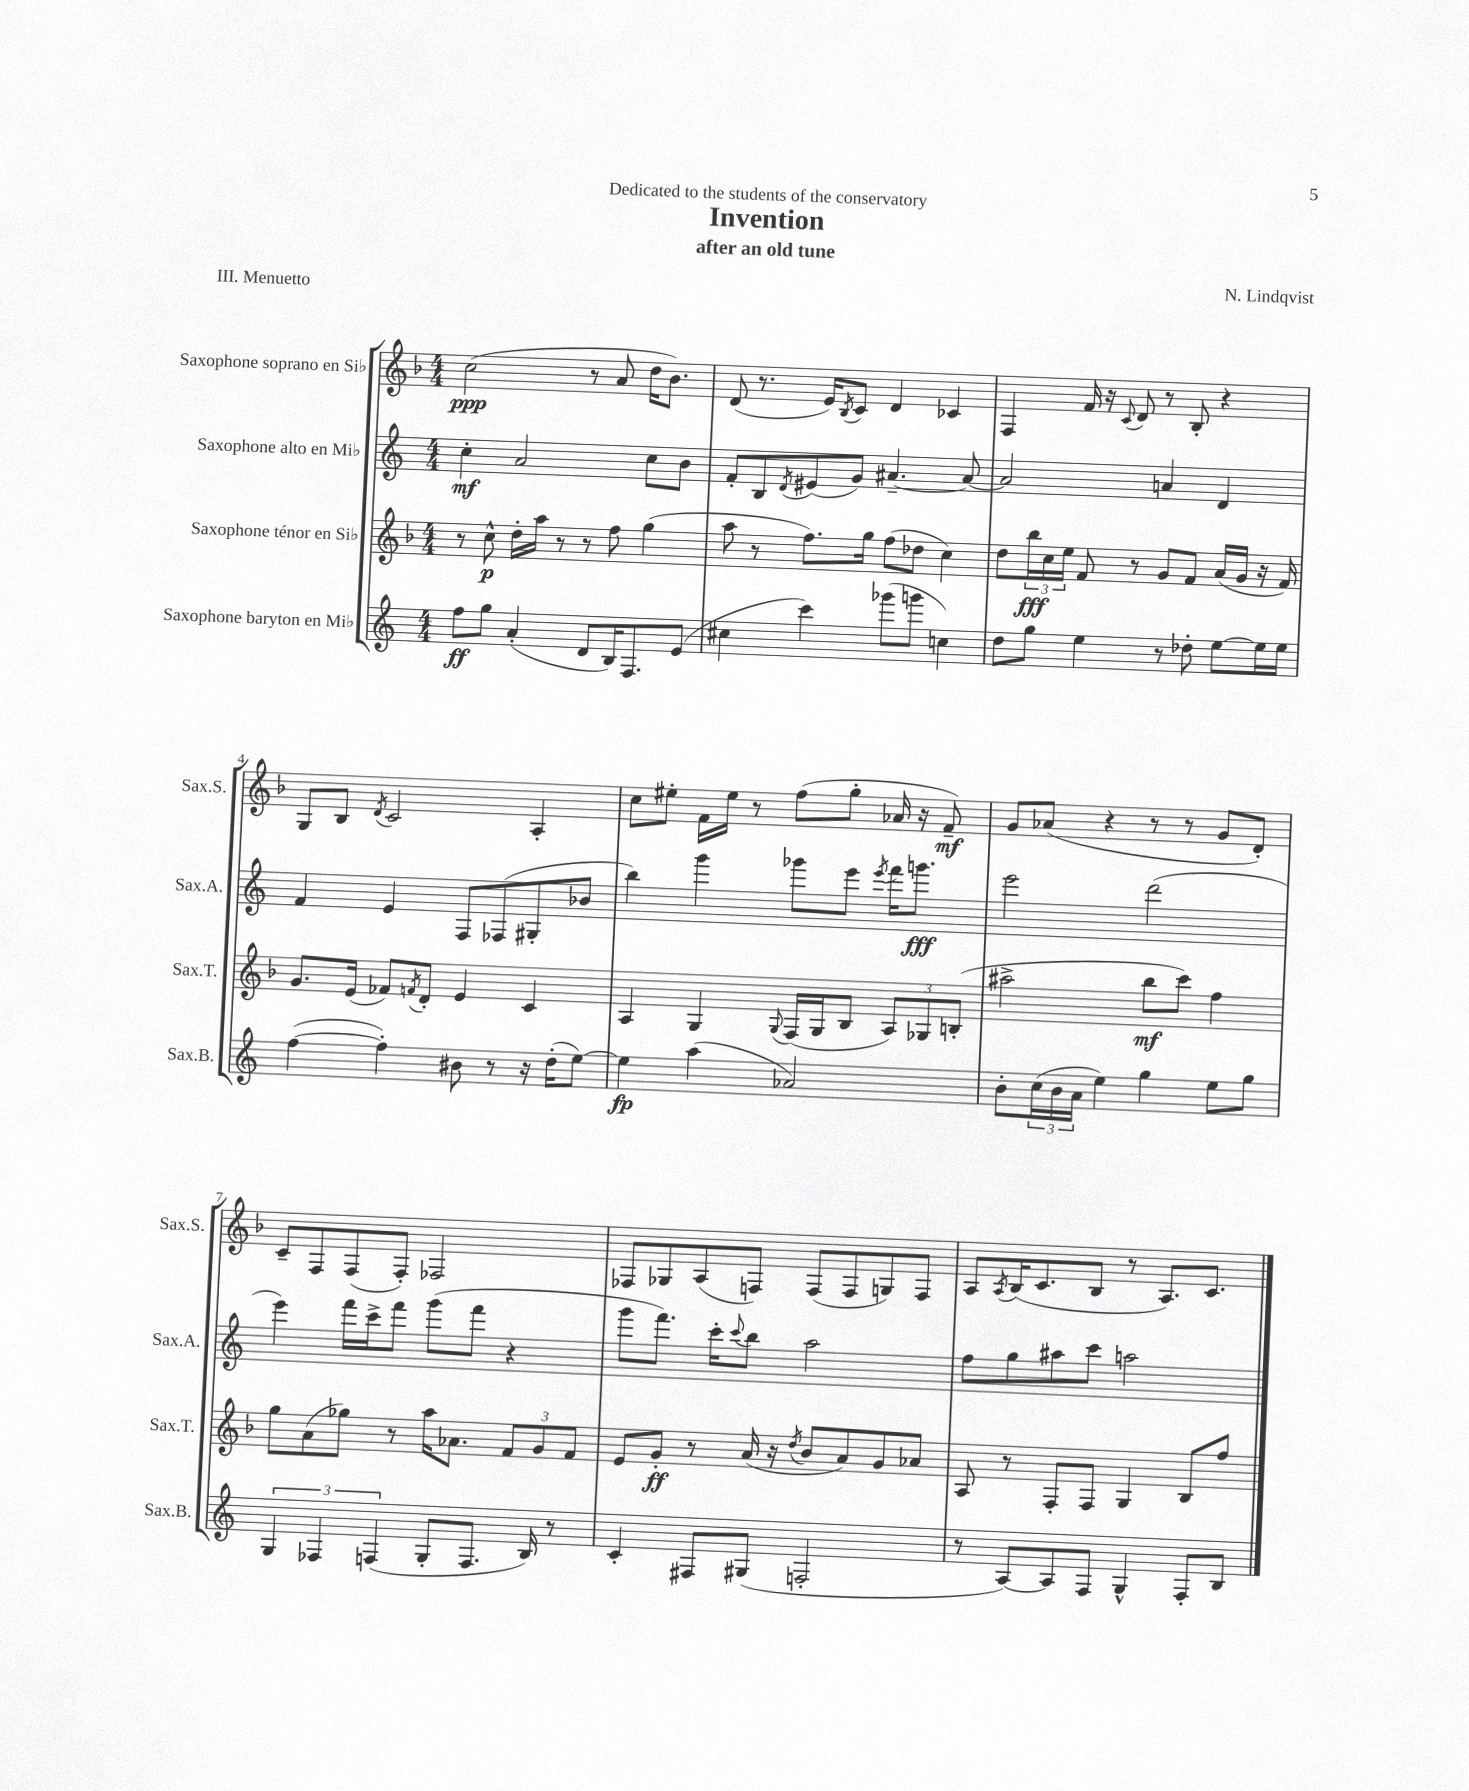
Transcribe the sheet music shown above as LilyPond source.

\header { title = "Invention" composer = "N. Lindqvist" subtitle = "after an old tune" dedication = "Dedicated to the students of the conservatory" piece = "III. Menuetto" }
<<
\new StaffGroup <<
\new Staff = "s0" \with { instrumentName = "Saxophone soprano en Sib" shortInstrumentName = "Sax.S." } {
    \clef treble \key f \major \numericTimeSignature \time 4/4
    c''2\ppp( r8 a'8 d''16 bes'8.) |
    d'8( r8. e'16) \acciaccatura { bes8 } c'8 d'4 ces'4 |
    f4 f'16 r16 \appoggiatura { c'8 } d'8 r8 bes8-. r4 |
    g8 bes8 \acciaccatura { d'8 } c'2 a4-. |
    c''8 eis''8-. f'16 eis''16 r8 f''8( g''8-. aes'16 r16 f'8--\mf) |
    g'8 aes'8( r4 r8 r8 g'8 d'8-.) |
    c'8-- f8 f8( f8-.) fes2 |
    fes8 ges8 a8( f8) f8( f8 g8) f8 |
    a8 \acciaccatura { a8 } bes16( c'8. bes8 r8 a8.) c'8. \bar "|." |
}
\new Staff = "s1" \with { instrumentName = "Saxophone alto en Mib" shortInstrumentName = "Sax.A." } {
    \clef treble \key c \major \numericTimeSignature \time 4/4
    c''4-.\mf a'2 c''8 b'8 |
    f'8-. b8 \acciaccatura { d'8 } eis'8( g'8) ais'4.~-- ais'8~ |
    ais'2 a'4 d'4 |
    f'4 e'4 f8 fes8( gis8-. bes'8 |
    b''4) g'''4 ges'''8 e'''8 \acciaccatura { e'''8 } f'''16 g'''8.\fff |
    e'''2 d'''2( |
    e'''4) f'''16 c'''16-> f'''8 g'''8( f'''8 r4 |
    g'''8 f'''8.) c'''16-. \appoggiatura { c'''8 } b''8 a''2 |
    f''8 g''8 ais''8 c'''8 a''2 \bar "|." |
}
\new Staff = "s2" \with { instrumentName = "Saxophone ténor en Sib" shortInstrumentName = "Sax.T." } {
    \clef treble \key f \major \numericTimeSignature \time 4/4
    r8 c''8-^\p d''16-. a''16 r8 r8 f''8 g''4( |
    a''8 r8 f''8.) g''16 f''8( des''8 c''4) |
    d''8 \tuplet 3/2 { bes''16\fff c''16 e''16 } f'8 r8 g'8 f'8 a'16( g'16 r16 f'16) |
    g'8. e'16( fes'8) \acciaccatura { f'8 } d'8-. e'4 c'4 |
    a4 g4 \appoggiatura { g8 } f16( g16 bes8 \tuplet 3/2 { a8) ges8 b8-.( } |
    ais''2-> bes''8\mf c'''8) f''4 |
    g''8 a'8( ges''8) r8 a''16 aes'8. \tuplet 3/2 { f'8 g'8 f'8 } |
    e'8 g'8-.\ff r8 a'16( r16 \acciaccatura { d''8 } bes'8 a'8) g'8 aes'8 |
    a8 r8 f8-. f8 g4 bes8 f''8 \bar "|." |
}
\new Staff = "s3" \with { instrumentName = "Saxophone baryton en Mib" shortInstrumentName = "Sax.B." } {
    \clef treble \key c \major \numericTimeSignature \time 4/4
    f''8\ff g''8 a'4-.( d'8 b16) f8. e'8( |
    cis''4 c'''4) ges'''8( g'''8 c''4) |
    d''8 g''8 e''4 r8 des''8-. e''8~ e''16 e''16 |
    f''4~( f''4-.) bis'8 r8 r16 d''16-.( e''8~) |
    e''4\fp a''4( aes'2) |
    b'8-. \tuplet 3/2 { c''16( b'16 a'16 } e''4) g''4 e''8 g''8 |
    \tuplet 3/2 { g4 fes4 f4( } g8-. f8. b16) r8 |
    c'4-. fis8 gis8( f2-. |
    r8 a8~) a8 f8 g4-^ f8-. b8 \bar "|." |
}
>>
>>
